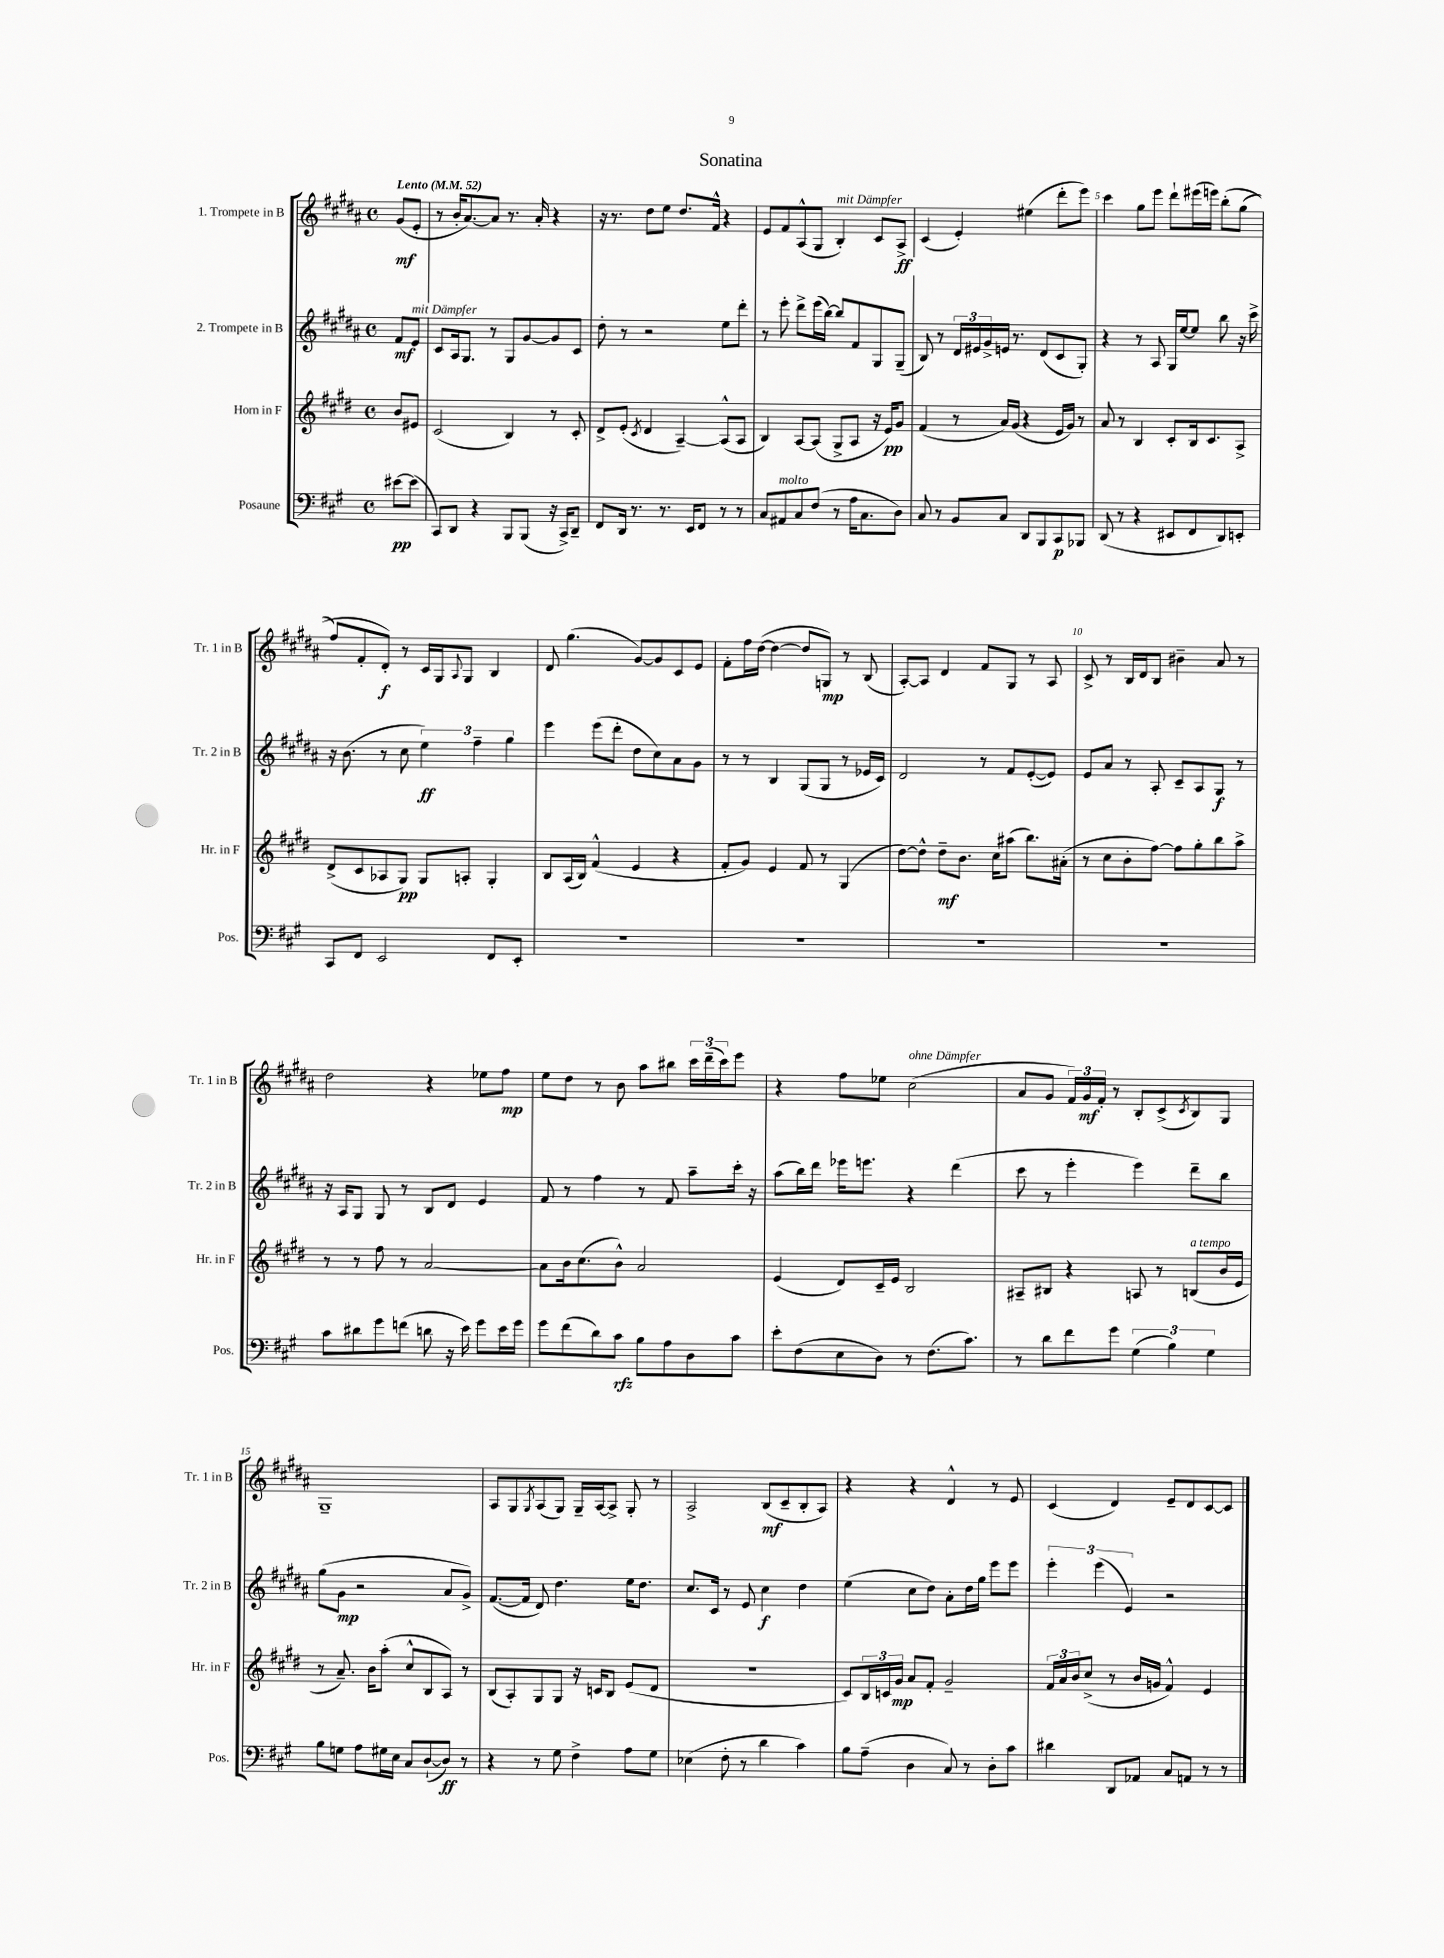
\header { title = "Sonatina" }
<<
\new StaffGroup <<
\new Staff = "s0" \with { instrumentName = "1. Trompete in B" shortInstrumentName = "Tr. 1 in B" } {
    \clef treble \key b \major \defaultTimeSignature \time 4/4 \partial 4 \tempo "Lento" 4 = 52
    gis'8\mf( e'8-. |
    r8 b'16-. ais'8.~) ais'8 r8. ais'16-. r4 |
    r16 r8. dis''8 e''8 dis''8. fis'16-^ r4 |
    e'8 fis'8 ais8-^( gis8 b4-.^\markup { \italic "mit Dämpfer" }) cis'8 ais8->\ff |
    cis'4( e'4-.) eis''4( dis'''8-. e'''8) |
    cis'''4 gis''8 e'''8 dis'''8-! eis'''16( e'''16) b''8-.\( gis''8( |
    fis''8) fis'8-. dis'8-.\f\) r8 cis'16 gis16 \appoggiatura { ais8 } gis8 b4 |
    dis'8 gis''4.( gis'8~) gis'8 cis'8 e'8 |
    fis'8-. fis''16 dis''16~( dis''4~ dis''8 g8\mp) r8 b8( |
    ais8~-.) ais8 dis'4 fis'8 gis8 r8 ais8 |
    cis'8-> r8 b16 dis'16 b8 bis'4-- ais'8 r8 |
    dis''2 r4 ees''8 fis''8\mp |
    e''8 dis''8 r8 b'8 ais''8 bis''8 \tuplet 3/2 { cis'''16 dis'''16--( cis'''16) } e'''8 |
    r4 fis''8 ees''8 cis''2^\markup { \italic "ohne Dämpfer" }( |
    ais'8 gis'8 \tuplet 3/2 { fis'16) gis'16\mf fis'16-. } r8 b8-. cis'8->( \acciaccatura { cis'8 } b8) gis8 |
    gis1-- |
    ais8 gis8 \acciaccatura { gis8 } ais8( gis8) gis16-- ais16~ ais8-> gis8-. r8 |
    ais2-> b8\mf( cis'8-- b8-. ais8) |
    r4 r4 dis'4-^ r8 e'8 |
    cis'4( dis'4) e'8-- dis'8 cis'8~ cis'8 \bar "|." |
}
\new Staff = "s1" \with { instrumentName = "2. Trompete in B" shortInstrumentName = "Tr. 2 in B" } {
    \clef treble \key b \major \defaultTimeSignature \time 4/4 \partial 4
    fis'8\mf e'8^\markup { \italic "mit Dämpfer" } |
    cis'8 ais16 gis8. r8 gis8 gis'8~ gis'8 cis'8 |
    dis''8-. r8 r2 e''8 dis'''8-. |
    r8 e'''8-. dis'''8-> e'''16( b''16~) b''8 fis'8 gis8 gis8--( |
    b8) r8 \tuplet 3/2 { dis'16 eis'16 gis'16-> } e'16 r8. dis'8( cis'8 gis8-.) |
    r4 r8 ais8 gis16 e''16~ e''8 b''8 r16 cis'''16-> |
    r16 b'8.( r8 cis''8 \tuplet 3/2 { e''4\ff) fis''4-- gis''4 } |
    e'''4 e'''8( dis'''8-. dis''8 cis''8) ais'8 gis'8 |
    r8 r8 b4 gis8( gis8 r8 ees'16 cis'16) |
    dis'2 r8 fis'8 e'8~-.( e'8) |
    e'8 ais'8 r8 ais8-. cis'8-- ais8 gis8\f r8 |
    r16 ais16 gis8 gis8 r8 b8 dis'8 e'4 |
    fis'8 r8 fis''4 r8 fis'8 ais''8-- cis'''16-. r16 |
    ais''8( b''16) dis'''16 ees'''16 e'''8. r4 dis'''4( |
    cis'''8 r8 e'''4-. e'''4) dis'''8-- b''8 |
    gis''8( gis'8\mp r2 ais'8 gis'8->) |
    fis'8.~( fis'16 dis'8) dis''4. e''16 dis''8. |
    cis''8. cis'16 r8 e'8 cis''4\f dis''4 |
    e''4( cis''8 dis''8) ais'8-. dis''16 gis''16 e'''8 e'''8 |
    \tuplet 3/2 { e'''4-. e'''4( e'4) } r2 \bar "|." |
}
\new Staff = "s2" \with { instrumentName = "Horn in F" shortInstrumentName = "Hr. in F" } {
    \clef treble \key e \major \defaultTimeSignature \time 4/4 \partial 4
    b'8 eis'8 |
    cis'2( b4) r8 cis'8-. |
    dis'8-> e'8-.( \acciaccatura { cis'8 } dis'4 a4~--) a8-^( a8 |
    b4) a8~ a8( gis8-> a8 r16 e'16\pp) gis'8 |
    fis'4( r8 a'16) gis'16( r4 e'16 gis'16) r8 |
    a'8 r8 b4 cis'8-. b16 cis'8. a8-> |
    dis'8->( cis'8 aes8 gis8\pp) gis8 a8-. gis4-. |
    b8 a16( b16) fis'4-^( e'4 r4 |
    fis'8-. gis'8) e'4 fis'8 r8 gis4( |
    dis''8~) dis''8-^ dis''8--\mf b'8. cis''16 ais''8( b''8.) ais'16-.( |
    r8 cis''8 b'8-. fis''8~) fis''8 gis''8-. b''8 a''8-> |
    r8 r8 fis''8 r8 a'2~ |
    a'8 b'16 cis''8.( b'8-^) a'2 |
    e'4( dis'8) cis'16-- e'16 b2 |
    ais8-- bis8 r4 a8 r8 b8^\markup { \italic "a tempo" }( b'16 e'16 |
    r8 a'8.--) b'16 a''8-.( cis''8-^ b8 a8) r8 |
    b8( a8-.) gis8 gis8 r16 c'16 b8 e'8( dis'8 |
    r1 |
    cis'8) \tuplet 3/2 { b16 c'16 gis'16\mp } a'8 fis'8-. gis'2-- |
    \tuplet 3/2 { fis'16 a'16 b'16 } cis''8->( r8 b'16 g'16 fis'4-^) e'4 \bar "|." |
}
\new Staff = "s3" \with { instrumentName = "Posaune" shortInstrumentName = "Pos." } {
    \clef bass \key a \major \defaultTimeSignature \time 4/4 \partial 4
    eis'8~\pp eis'8( |
    cis,8) d,8 r4 b,,8 b,,8( r16 cis,16->) d,8-- |
    fis,8 d,16 r8. r8. e,16 fis,8 r8 r8 |
    cis8 ais,8^\markup { \italic "molto" } cis8 fis8( r8 a16 cis8. d8) |
    cis8 r8 b,8 cis8 d,8 b,,8 cis,8\p bes,,8 |
    d,8( r8 r4 eis,8 fis,8 d,8) e,8-. |
    cis,8 fis,8 e,2 fis,8 e,8-. |
    R1 |
    R1 |
    R1 |
    R1 |
    cis'8 dis'8 gis'8 f'8( d'8 r16 e'16) gis'8 e'16 gis'16 |
    gis'8 fis'8( d'8) cis'8\rfz b8 a8 d8 cis'8 |
    e'8-. fis8( e8 d8) r8 fis8.( cis'8.) |
    r8 d'8 fis'8 gis'8 \tuplet 3/2 { gis4( b4) gis4 } |
    b8 g8 a8 gis16 e16 cis8 d8~-!( d8\ff) r8 |
    r4 r8 gis8 fis4-> a8 gis8 |
    ees4( fis8-. r8 d'4 cis'4) |
    b8 a8--( d4 cis8) r8 d8-. cis'8 |
    dis'4 d,8 aes,8 cis8 a,8 r8 r8 \bar "|." |
}
>>
>>
\layout { \context { \Score \override BarNumber.break-visibility = ##(#f #t #t) barNumberVisibility = #(every-nth-bar-number-visible 5) } }
